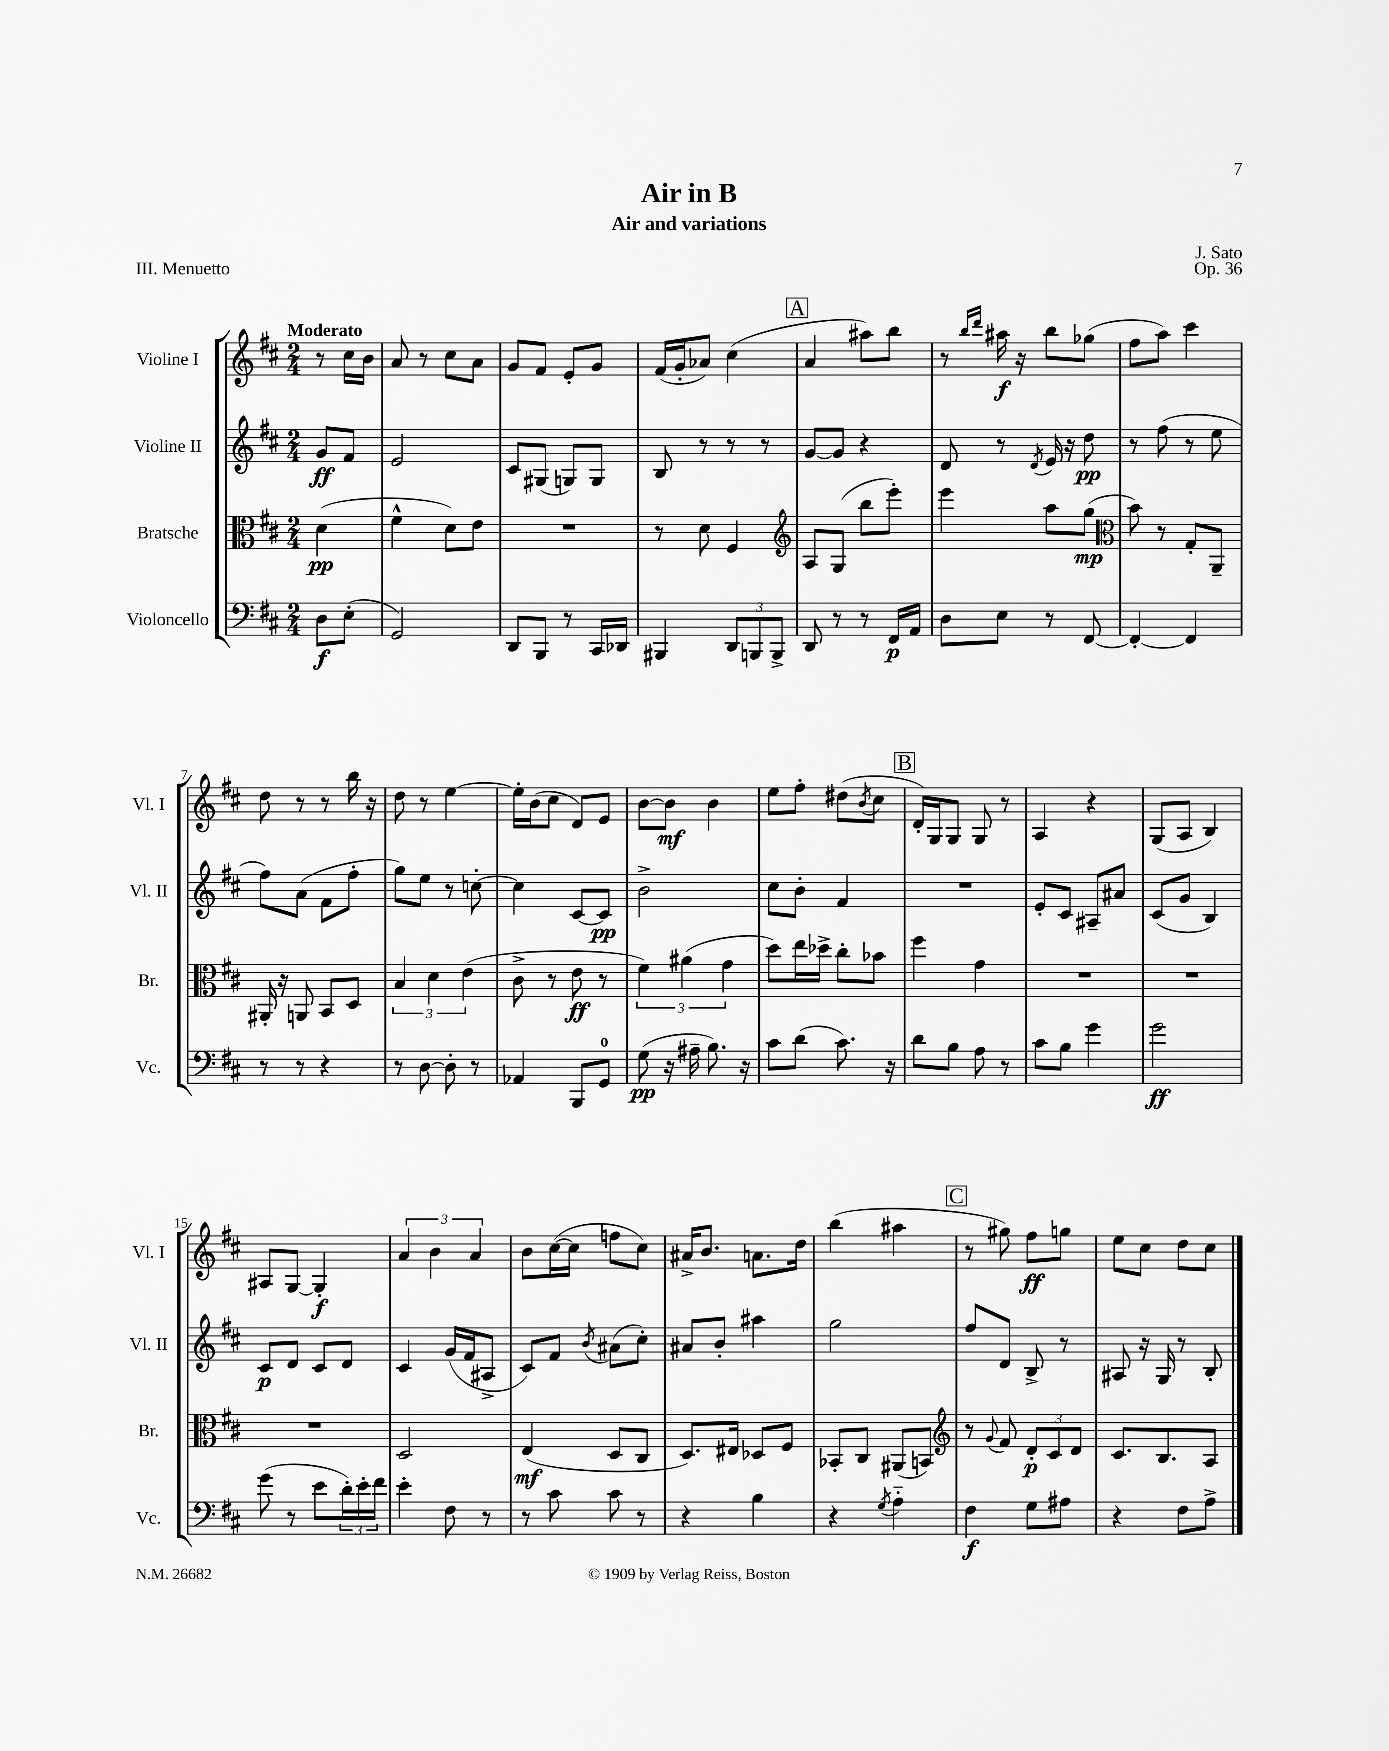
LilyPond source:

\header { title = "Air in B" composer = "J. Sato" subtitle = "Air and variations" opus = "Op. 36" piece = "III. Menuetto" }
<<
\new StaffGroup <<
\new Staff = "s0" \with { instrumentName = "Violine I" shortInstrumentName = "Vl. I" } {
    \clef treble \key d \major \numericTimeSignature \time 2/4 \partial 4 \tempo "Moderato"
    r8 cis''16 b'16 |
    a'8 r8 cis''8 a'8 |
    g'8 fis'8 e'8-. g'8 |
    fis'16( g'16-. aes'8) cis''4( |
    \mark \markup { \box "A" } a'4 ais''8) b''8 |
    r8 \grace { b''16 d'''16 } ais''16\f r16 b''8 ges''8( |
    fis''8 a''8) cis'''4 |
    d''8 r8 r8 b''16 r16 |
    d''8 r8 e''4~ |
    e''16-. b'16( cis''8 d'8) e'8 |
    b'8~ b'8\mf b'4 |
    e''8 fis''8-. dis''8( \acciaccatura { b'8 } cis''8 |
    \mark \markup { \box "B" } d'16-.) g16 g8 g8 r8 |
    a4 r4 |
    g8( a8 b4) |
    ais8 g8~ g4-.\f |
    \tuplet 3/2 { a'4 b'4 a'4 } |
    b'8 cis''16~( cis''16 f''8 cis''8) |
    ais'16-> b'8. a'8. d''16 |
    b''4( ais''4 |
    \mark \markup { \box "C" } r8 gis''8) fis''8\ff g''8 |
    e''8 cis''8 d''8 cis''8 \bar "|." |
}
\new Staff = "s1" \with { instrumentName = "Violine II" shortInstrumentName = "Vl. II" } {
    \clef treble \key d \major \numericTimeSignature \time 2/4 \partial 4
    g'8\ff fis'8 |
    e'2 |
    cis'8 gis8( g8) g8 |
    b8 r8 r8 r8 |
    \mark \markup { \box "A" } g'8~ g'8 r4 |
    d'8 r8 \acciaccatura { d'8 } e'16 r16 d''8\pp |
    r8 fis''8( r8 e''8 |
    fis''8) a'8( fis'8 fis''8-. |
    g''8) e''8 r8 c''8~-. |
    c''4 cis'8~ cis'8\pp |
    b'2-> |
    cis''8 b'8-. fis'4 |
    \mark \markup { \box "B" } R2 |
    e'8-. cis'8 ais8-- ais'8 |
    cis'8( g'8 b4) |
    cis'8\p d'8 cis'8 d'8 |
    cis'4 g'16( fis'16 ais8-> |
    cis'8) fis'8 \acciaccatura { b'8 } ais'8( cis''8-.) |
    ais'8 b'8-. ais''4 |
    g''2 |
    \mark \markup { \box "C" } fis''8 d'8 b8-> r8 |
    ais8 r16 g16 r8 b8-. \bar "|." |
}
\new Staff = "s2" \with { instrumentName = "Bratsche" shortInstrumentName = "Br." } {
    \clef alto \key d \major \numericTimeSignature \time 2/4 \partial 4
    d'4\pp( |
    fis'4-^ d'8) e'8 |
    R2 |
    r8 d'8 fis4 |
    \mark \markup { \box "A" } \clef treble a8 g8( b''8 e'''8-.) |
    e'''4 a''8 g''8\mp( |
    \clef alto b'8) r8 g8-. a,8-- |
    ais,16-. r16 a,8 b,8 d8 |
    \tuplet 3/2 { b4 d'4 e'4( } |
    cis'8-> r8 e'8\ff r8 |
    \tuplet 3/2 { fis'4) ais'4( g'4 } |
    d''8) e''16 des''16-> cis''8-. bes'8 |
    \mark \markup { \box "B" } fis''4 g'4 |
    R2 |
    R2 |
    R2 |
    d2 |
    e4\mf( d8 cis8 |
    d8.) eis16 des8 fis8 |
    bes,8-. cis8 ais,8( b,8) |
    \mark \markup { \box "C" } \clef treble r8 \appoggiatura { g'8 } fis'8 \tuplet 3/2 { d'8-.\p cis'8 d'8 } |
    cis'8. b8. a8 \bar "|." |
}
\new Staff = "s3" \with { instrumentName = "Violoncello" shortInstrumentName = "Vc." } {
    \clef bass \key d \major \numericTimeSignature \time 2/4 \partial 4
    d8\f e8-.( |
    g,2) |
    d,8 b,,8 r8 cis,16 des,16 |
    bis,,4 \tuplet 3/2 { d,8 b,,8 b,,8-> } |
    \mark \markup { \box "A" } d,8 r8 r8 fis,16\p a,16 |
    d8 e8 r8 fis,8~ |
    fis,4~-. fis,4 |
    r8 r8 r4 |
    r8 d8~ d8-. r8 |
    aes,4 b,,8 g,8-0 |
    g8\pp( r16 ais16-- b8.) r16 |
    cis'8 d'8( cis'8.) r16 |
    \mark \markup { \box "B" } d'8 b8 a8 r8 |
    cis'8 b8 g'4 |
    g'2\ff |
    g'8( r8 e'8 \tuplet 3/2 { d'16-.) e'16-. fis'16 } |
    e'4-. fis8 r8 |
    r8 cis'8 cis'8 r8 |
    r4 b4 |
    r4 \acciaccatura { g8 } a4-_ |
    \mark \markup { \box "C" } fis4\f g8 ais8 |
    r4 fis8 a8-> \bar "|." |
}
>>
>>
